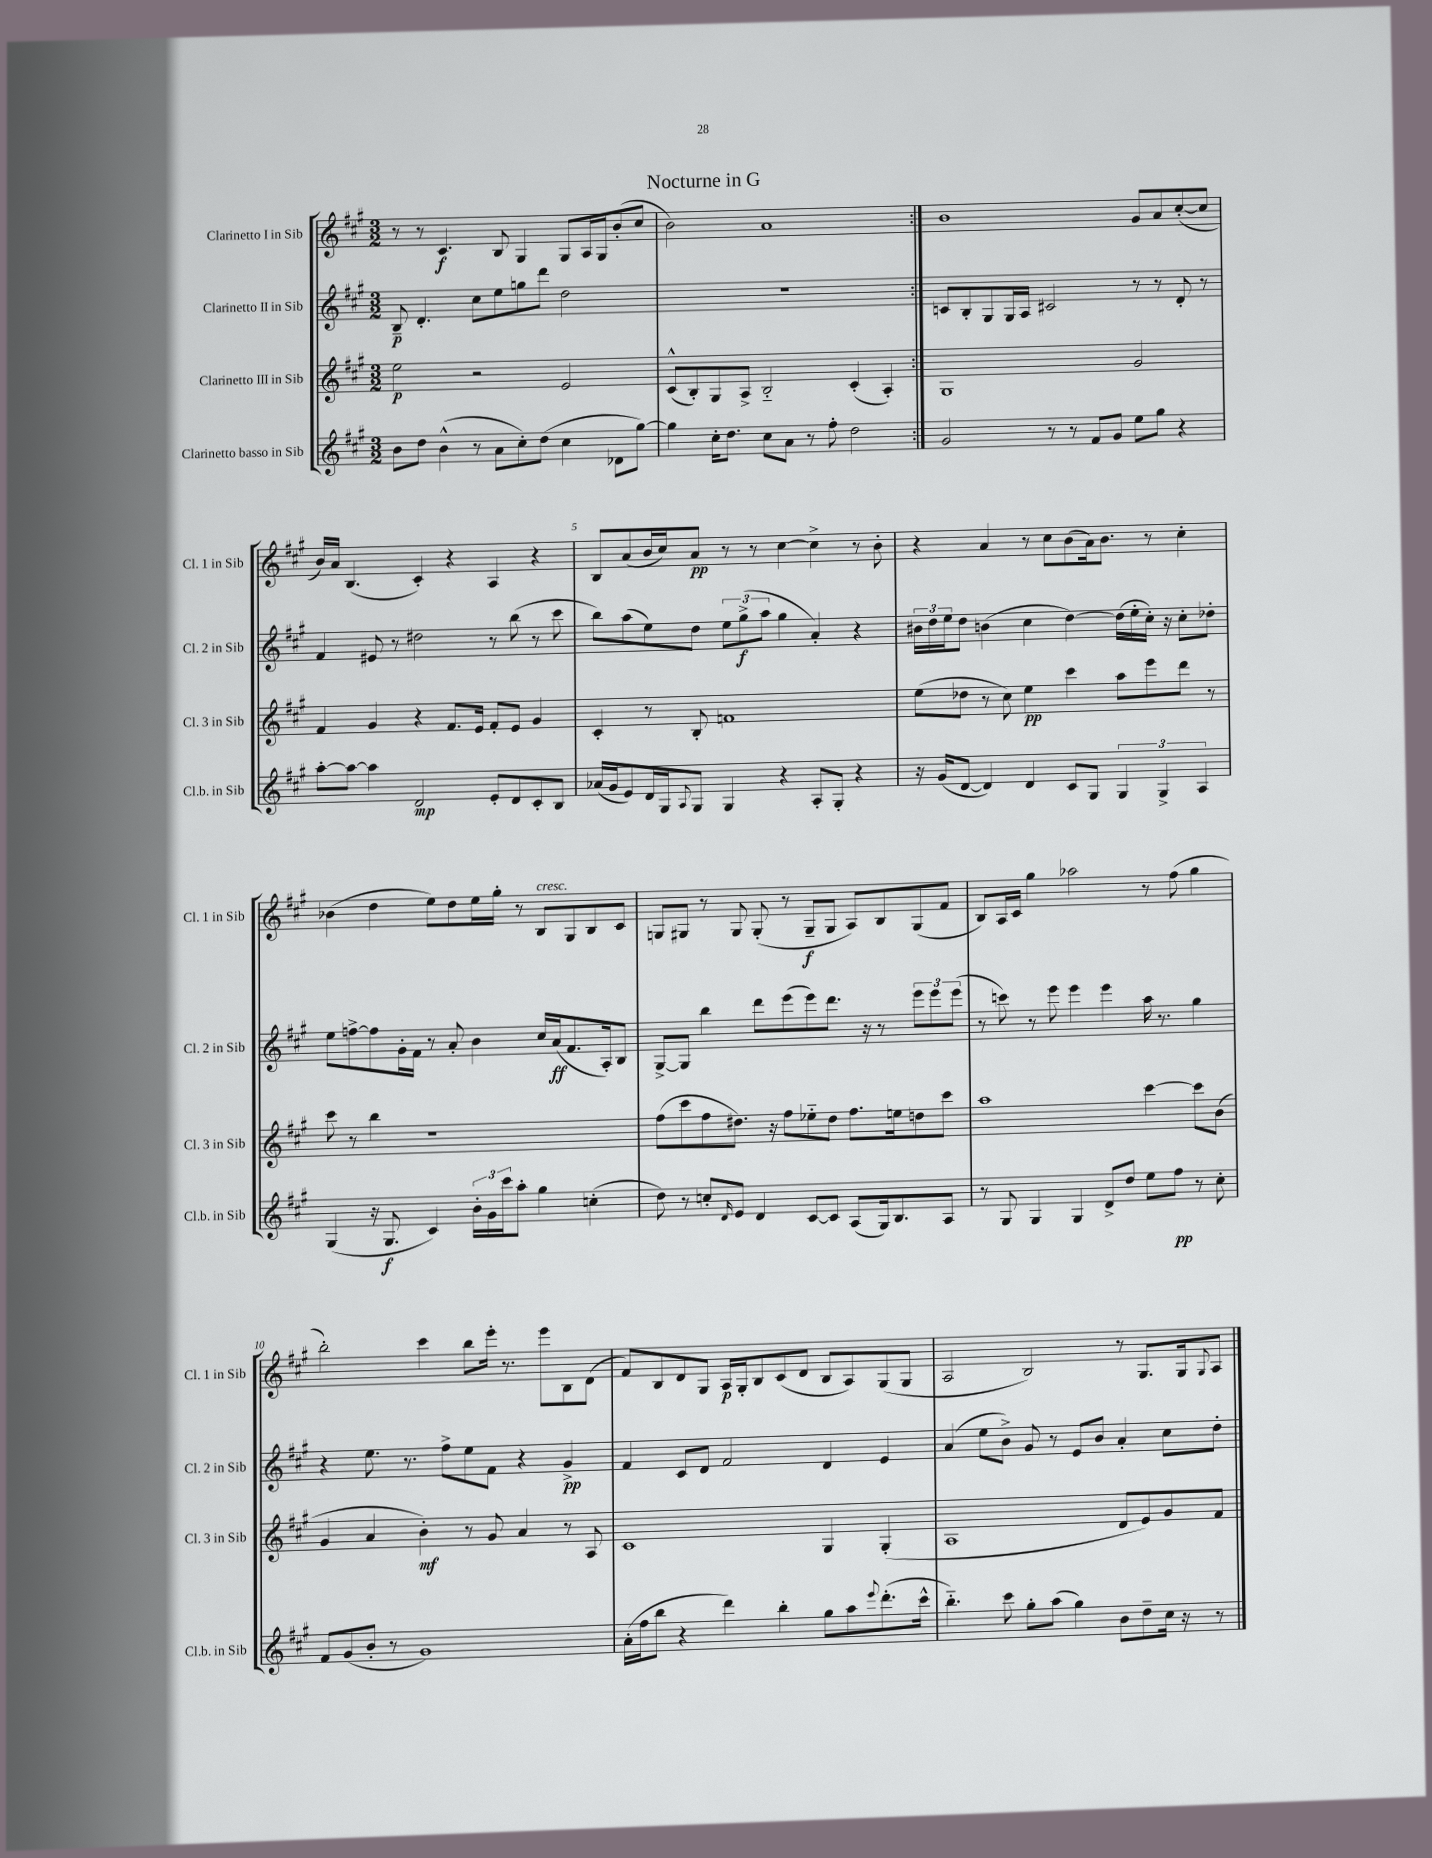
\header { title = "Nocturne in G" }
<<
\new StaffGroup <<
\new Staff = "s0" \with { instrumentName = "Clarinetto I in Sib" shortInstrumentName = "Cl. 1 in Sib" } {
    \clef treble \key a \major \numericTimeSignature \time 3/2
    \repeat volta 2 { r8 r8 cis'4.\f b8 gis4 gis8 a16 gis16 b'8-.( cis''8 |
    b'2) a'1 | }
    b'1 gis'8 a'8 cis''8~-.( cis''8 |
    b'16) a'16 b4.( cis'4-.) r4 a4 r4 |
    b8 a'8( b'16 cis''16) a'8\pp r8 r8 cis''4~ cis''4-> r8 b'8-. |
    r4 a'4 r8 cis''8 b'8( a'16) b'8. r8 cis''4-. |
    bes'4( d''4 e''8) d''8 e''16 gis''16-. r8 b8^\markup { \italic "cresc." } gis8 b8 cis'8 |
    g8 gis8 r8 gis8 gis8-.( r8 gis8--\f gis8 a8) b8 gis8( fis'8 |
    b8) a16 cis'16 gis''4 aes''2 r8 fis''8( gis''4 |
    b''2-.) cis'''4 b''8 e'''16-. r8. e'''8 b8 d'8( |
    fis'8) b8 d'8 gis8 a16\p gis16-. b8 cis'8( d'8 b8 a8) gis8( gis8 |
    a2 b2) r8 gis8. gis16 \appoggiatura { gis8 } a8 \bar "|." |
}
\new Staff = "s1" \with { instrumentName = "Clarinetto II in Sib" shortInstrumentName = "Cl. 2 in Sib" } {
    \clef treble \key a \major \numericTimeSignature \time 3/2
    \repeat volta 2 { b8--\p d'4.-. cis''8 e''8 g''8 d'''8 d''2 |
    R1. | }
    c'8 b8-. gis8 gis16 a16 cis'2 r8 r8 d'8-. r8 |
    fis'4 eis'8 r8 dis''2 r8 b''8( r8 cis'''8 |
    b''8) a''8( e''8) d''8 \tuplet 3/2 { e''8 gis''8->\f( a''8 } gis''4 a'4-.) r4 |
    \tuplet 3/2 { bis'16 d''16 e''16 } d''8 b'4( cis''4 d''4~) d''16( e''16-. cis''16-.) r16 cis''8-. des''8-. |
    e''8 f''8~-> f''8 gis'16-. fis'16 r8 a'8-. b'4 cis''16 a'16\ff( fis'8. a16-.) b8 |
    gis8~-> gis8 b''4 d'''8 e'''8( e'''8) d'''8. r16 r8 \tuplet 3/2 { e'''8 e'''8 e'''8( } |
    r8 c'''8) r8 e'''8 e'''4 e'''4 a''16 r8. gis''4 |
    r4 e''8. r8. fis''8-> e''8 fis'8 r4 gis'4->\pp |
    fis'4 cis'8 d'8 fis'2 d'4 e'4 |
    a'4( e''8 b'8->) gis'8 r8 e'8 b'8 a'4-. cis''8 d''8-. \bar "|." |
}
\new Staff = "s2" \with { instrumentName = "Clarinetto III in Sib" shortInstrumentName = "Cl. 3 in Sib" } {
    \clef treble \key a \major \numericTimeSignature \time 3/2
    \repeat volta 2 { e''2\p r2 e'2 |
    cis'8-^( b8-.) gis8 a8-> b2-_ cis'4-.( a4-.) | }
    gis1 gis'2 |
    fis'4 gis'4 r4 fis'8. e'16 fis'8-. e'8 gis'4 |
    cis'4-. r8 b8-. f'1 |
    e''8( des''8 r8 cis''8) e''4\pp cis'''4 a''8 e'''8 d'''8 r8 |
    cis'''8 r8 b''4 r1 |
    fis''8( cis'''8 fis''8 dis''8.) r16 fis''8 ees''8-_ dis''8 fis''8. e''16 d''8 cis'''8 |
    a''1 cis'''4~ cis'''8 b'8( |
    gis'4 a'4 b'4-.\mf) r8 gis'8 a'4 r8 a8 |
    cis'1 gis4 gis4-.( |
    a1 d'8 e'8) gis'8 fis'8 \bar "|." |
}
\new Staff = "s3" \with { instrumentName = "Clarinetto basso in Sib" shortInstrumentName = "Cl.b. in Sib" } {
    \clef treble \key a \major \numericTimeSignature \time 3/2
    \repeat volta 2 { b'8 d''8 b'4-^( r8 a'8 cis''8-.) d''8( cis''4 des'8 gis''8~) |
    gis''4 cis''16-. d''8. cis''8 a'8 r8 fis''8-. d''2 | }
    gis'2 r8 r8 fis'8 gis'8 e''8 gis''8 r4 |
    a''8~-. a''8~ a''4 d'2\mp e'8-. d'8 cis'8-. b8 |
    aes'16( gis'16 e'8) d'16 gis16 \appoggiatura { a8 } gis8 gis4 r4 a8-. gis8-. r4 |
    r16 gis'16( d'8~ d'4) d'4 cis'8 gis8 \tuplet 3/2 { gis4 gis4-> a4 } |
    gis4( r16 gis8.\f cis'4) \tuplet 3/2 { b'16-. gis'16 cis'''16 } a''8-. gis''4 c''4-.( |
    d''8) r8 c''8-. \grace { d'16 } e'8 d'4 cis'8~ cis'8 a8( gis16) b8. a8 |
    r8 gis8 gis4 gis4 d'8-> d''8 e''8 fis''8\pp r8 cis''8-. |
    fis'8 gis'8( b'8-. r8 gis'1) |
    a'16-.( fis''16 b''8 r4 d'''4) b''4-. gis''8 a''8 \appoggiatura { e'''8 } d'''8.-.( cis'''16-^ |
    b''4.-_) cis'''8 gis''8-. a''8( gis''4) b'8 d''8-- cis''16 r16 r8 \bar "|." |
}
>>
>>
\layout { \context { \Score \override BarNumber.break-visibility = ##(#f #t #t) barNumberVisibility = #(every-nth-bar-number-visible 5) } }
